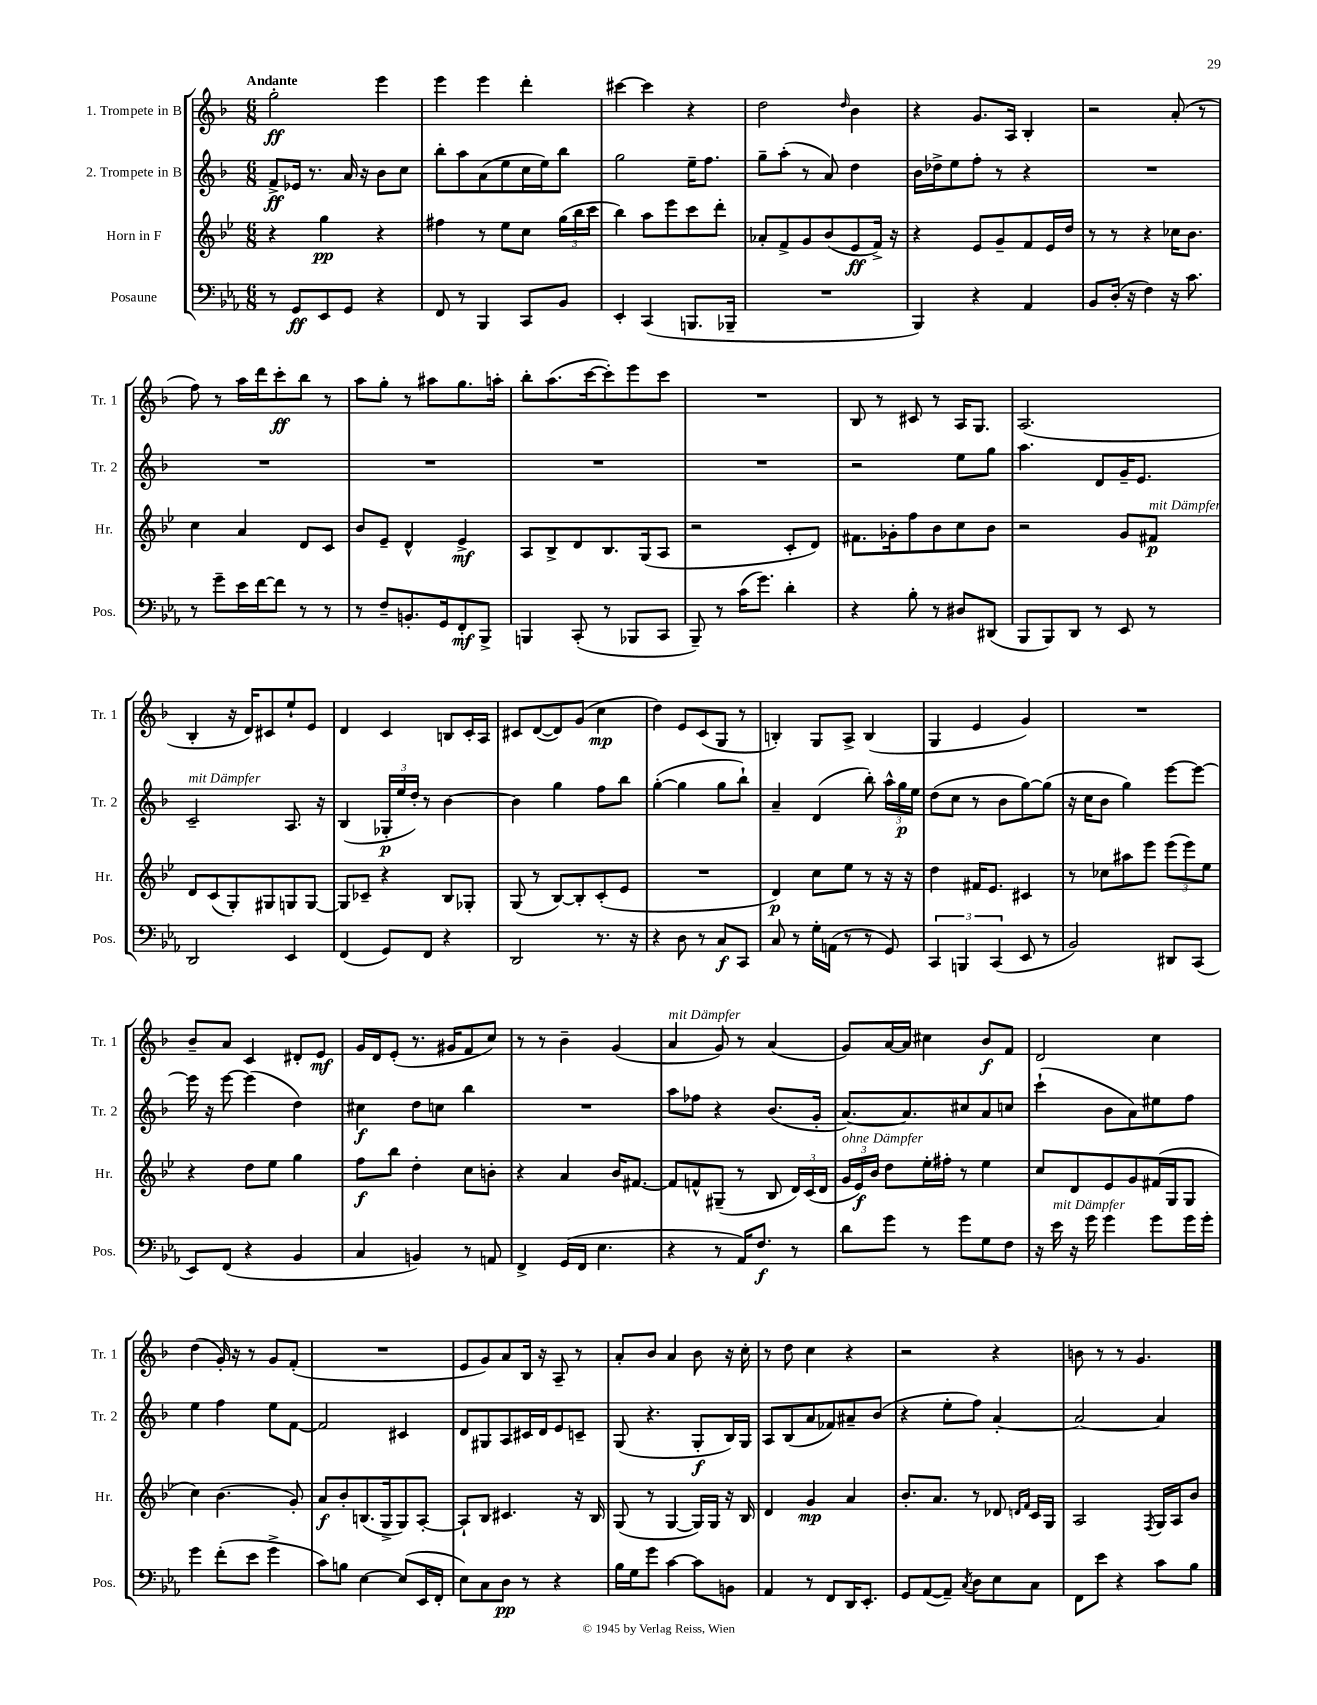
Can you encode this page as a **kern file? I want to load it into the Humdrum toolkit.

**kern	**dynam	**kern	**dynam	**kern	**dynam	**kern	**dynam
*part4	*part4	*part3	*part3	*part2	*part2	*part1	*part1
*staff4	*staff4	*staff3	*staff3	*staff2	*staff2	*staff1	*staff1
*I"Posaune	*	*I"Horn in F	*	*I"2. Trompete in B	*	*I"1. Trompete in B	*
*I'Pos.	*	*I'Hr.	*	*I'Tr. 2	*	*I'Tr. 1	*
*clefF4	*	*clefG2	*	*clefG2	*	*clefG2	*
*k[b-e-a-]	*	*k[b-e-]	*	*k[b-]	*	*k[b-]	*
*M6/8	*	*M6/8	*	*M6/8	*	*M6/8	*
=1	=1	=1	=1	=1	=1	=1	=1
!	!	!	!	!	!	!LO:TX:a:B:t=Andante	!
8r	.	4r	.	8f^/L	ff	2gg'\	ff
8GG/L	ff	.	.	16e-X/Jk	.	.	.
.	.	.	.	8.r	.	.	.
8EE-/	.	4gg\	pp	.	.	.	.
8GG/J	.	.	.	16a/	.	.	.
.	.	.	.	16r	.	.	.
4r	.	4r	.	8b-\L	.	4eee\	.
.	.	.	.	8cc\J	.	.	.
=2	=2	=2	=2	=2	=2	=2	=2
8FF/	.	4ff#X\	.	8bb-'\L	.	4eee\	.
8r	.	.	.	8aa\	.	.	.
4BBB-/	.	8r	.	(8a\	.	4eee\	.
.	.	8ee-\L	.	8ee\	.	.	.
8CC/L	.	8cc\J	.	16cc\L	.	4ddd'\	.
.	.	.	.	16ee\J)	.	.	.
8BB-/J	.	(24gg\LL	.	8bb-\J	.	.	.
.	.	24bb-\	.	.	.	.	.
.	.	24ccc\JJ	.	.	.	.	.
=3	=3	=3	=3	=3	=3	=3	=3
4EE-'/	.	4bb-\)	.	2gg\	.	[4ccc#X\	.
(4CC/	.	8aa\L	.	.	.	4ccc#\]	.
.	.	8eee-\	.	.	.	.	.
8.BBBn/L	.	8ccc\	.	16ee~\KL	.	4r	.
.	.	.	.	8.ff\J	.	.	.
.	.	8ddd'\J	.	.	.	.	.
16BBB-X~/Jk	.	.	.	.	.	.	.
=4	=4	=4	=4	=4	=4	=4	=4
2.r	.	8a-X'/L	.	8gg~\L	.	2dd\	.
.	.	8f^/	.	(8aa'\J	.	.	.
.	.	8g/	.	8r	.	.	.
.	.	(8b-/	.	8a/)	.	.	.
.	.	.	.	.	.	16qqdd/	.
.	.	8e-/	ff	4dd\	.	4b-\	.
.	.	16f^/Jk)	.	.	.	.	.
.	.	16r	.	.	.	.	.
=5	=5	=5	=5	=5	=5	=5	=5
4BBB-/)	.	4r	.	16b-\LL	.	4r	.
.	.	.	.	16dd-X^\J	.	.	.
.	.	.	.	8ee\	.	.	.
4r	.	8e-/L	.	8ff'\J	.	8.g/L	.
.	.	8g~/	.	8r	.	.	.
.	.	.	.	.	.	16A/Jk	.
4AA-/	.	8f/	.	4r	.	4B-'/	.
.	.	16e-/L	.	.	.	.	.
.	.	16dd/JJ	.	.	.	.	.
=6	=6	=6	=6	=6	=6	=6	=6
8BB-/L	.	8r	.	2.r	.	2r	.
(16D'/Jk	.	8r	.	.	.	.	.
16r	.	.	.	.	.	.	.
4F\)	.	4r	.	.	.	.	.
16r	.	16cc-X\KL	.	.	.	(8a'/	.
8.c\	.	8.b-\J	.	.	.	.	.
.	.	.	.	.	.	8r	.
!!LO:LB:g=z
=7	=7	=7	=7	=7	=7	=7	=7
8r	.	4cc\	.	2.r	.	8ff\)	.
8g~\L	.	.	.	.	.	8r	.
16e-\L	.	4a/	.	.	.	16aa\LL	.
[16f\J	.	.	.	.	.	16ddd\J	.
8f\J]	.	.	.	.	.	8ccc'\	ff
8r	.	8d/L	.	.	.	8bb-\J	.
8r	.	8c/J	.	.	.	8r	.
=8	=8	=8	=8	=8	=8	=8	=8
8r	.	8b-/L	.	2.r	.	8aa\L	.
8F~/L	.	8e-~/J	.	.	.	8gg'\J	.
8.BBn'/	.	4d^^/	.	.	.	8r	.
.	.	.	.	.	.	8aa#X\L	.
16GG/k	.	.	.	.	.	.	.
8FF'/	mf	4e-^/	mf	.	.	8.gg\	.
8BBB-^/J	.	.	.	.	.	.	.
.	.	.	.	.	.	16aan'\Jk	.
=9	=9	=9	=9	=9	=9	=9	=9
4BBBn/	.	8A/L	.	2.r	.	8bb-'\L	.
.	.	8B-^/	.	.	.	(8.aa\	.
(8CC'/	.	8d/	.	.	.	.	.
.	.	.	.	.	.	[16ccc\k	.
8r	.	8.B-/	.	.	.	8ccc'\])	.
8BBB-X/L	.	.	.	.	.	8eee\	.
.	.	(16G/k	.	.	.	.	.
8CC/J	.	8A/J	.	.	.	8ccc\J	.
=10	=10	=10	=10	=10	=10	=10	=10
8BBB-~/)	.	2r	.	2.r	.	2.r	.
8r	.	.	.	.	.	.	.
(16c\KL	.	.	.	.	.	.	.
8.g\J)	.	.	.	.	.	.	.
4d'\	.	8c'/L	.	.	.	.	.
.	.	8d/J)	.	.	.	.	.
=11	=11	=11	=11	=11	=11	=11	=11
4r	.	8.f#X\L	.	2r	.	8B-/	.
.	.	.	.	.	.	8r	.
.	.	16g-X'\k	.	.	.	.	.
8B-'\	.	8ff\	.	.	.	8c#X/	.
8r	.	8b-\	.	.	.	8r	.
8D#X/L	.	8cc\	.	8ee\L	.	16A/KL	.
.	.	.	.	.	.	8.G/J	.
(8DD#X/J	.	8b-\J	.	8gg\J	.	.	.
=12	=12	=12	=12	=12	=12	=12	=12
8BBB-/L	.	2r	.	4.aa\	.	(2.A/	.
8BBB-/)	.	.	.	.	.	.	.
8DD/J	.	.	.	.	.	.	.
8r	.	.	.	8d/L	.	.	.
8EE-/	.	8g/L	.	16g~/K	.	.	.
.	.	.	.	8.e/J	.	.	.
!	!	!LO:TX:a:i:t=mit Dämpfer	!	!	!	!	!
8r	.	8f#X/J	p	.	.	.	.
!!LO:LB:g=z
=13	=13	=13	=13	=13	=13	=13	=13
!	!	!	!	!LO:TX:a:i:t=mit Dämpfer	!	!	!
2DD/	.	8d/L	.	2c~/	.	4B-'/	.
.	.	(8c/	.	.	.	.	.
.	.	8G'/)	.	.	.	16r	.
.	.	.	.	.	.	16d/KL)	.
.	.	8G#X/	.	.	.	8c#X/	.
4EE-/	.	8Gn/	.	8.A/	.	8ee`/	.
.	.	[8G/J	.	.	.	8e/J	.
.	.	.	.	16r	.	.	.
=14	=14	=14	=14	=14	=14	=14	=14
(4FF/	.	8G/L]	.	(4B-/	.	4d/	.
.	.	8c-X~/J	.	.	.	.	.
8GG/L)	.	4r	.	24G-X'/LL	p	4c/	.
.	.	.	.	24ee/	.	.	.
.	.	.	.	24dd'/JJ)	.	.	.
8FF/J	.	.	.	8r	.	.	.
4r	.	8B-/L	.	[4b-\	.	8Bn/L	.
.	.	8G-X'/J	.	.	.	16c'/L	.
.	.	.	.	.	.	16A/JJ	.
=15	=15	=15	=15	=15	=15	=15	=15
2DD/	.	(8G/	.	4b-\]	.	8c#X/L	.
.	.	8r	.	.	.	([8d/	.
.	.	[8B-/L)	.	4gg\	.	8d/])	.
.	.	8B-'/]	.	.	.	(8g/J	.
8.r	.	(8c'/	.	8ff\L	.	4cc\	mp
.	.	8e-/J	.	8bb-\J	.	.	.
16r	.	.	.	.	.	.	.
=16	=16	=16	=16	=16	=16	=16	=16
4r	.	2.r	.	([4gg'\	.	4dd\)	.
8D\	.	.	.	4gg\]	.	8e/L	.
8r	.	.	.	.	.	(8c/	.
8C/L	f	.	.	8gg\L	.	8G/J	.
8CC/J	.	.	.	8bb-`\J)	.	8r	.
=17	=17	=17	=17	=17	=17	=17	=17
8C/	.	4d/)	p	4a~/	.	4Bn'/)	.
8r	.	.	.	.	.	.	.
16G'\LL	.	8cc\L	.	(4d/	.	8G/L	.
(16AAn\JJ	.	.	.	.	.	.	.
8r	.	8ee-\J	.	.	.	8A^/J	.
8r	.	8r	.	8bb-'\)	.	(4B/	.
8GG/)	.	16r	.	24aa^^\LL	.	.	.
.	.	.	.	24gg\	p	.	.
.	.	16r	.	.	.	.	.
.	.	.	.	24ee\JJ	.	.	.
=18	=18	=18	=18	=18	=18	=18	=18
6CC/	.	4dd\	.	(8dd\L	.	4G/	.
.	.	.	.	8cc\J	.	.	.
6BBBn/	.	.	.	.	.	.	.
.	.	16f#X/KL	.	8r	.	4e/	.
.	.	8.e-/J	.	.	.	.	.
(6CC/	.	.	.	.	.	.	.
.	.	.	.	8b-\L	.	.	.
8EE-/	.	4c#X/	.	[8gg\)	.	4g/)	.
8r	.	.	.	(8gg\J]	.	.	.
=19	=19	=19	=19	=19	=19	=19	=19
2BB-/)	.	8r	.	16r	.	2.r	.
.	.	.	.	16cc\KL	.	.	.
.	.	8cc-X\L	.	8b-\J	.	.	.
.	.	8aa#X\	.	4gg\)	.	.	.
.	.	8eee-\J	.	.	.	.	.
8DD#X/L	.	(12eee-\L	.	[8eee\L	.	.	.
.	.	12eee-\)	.	.	.	.	.
(8CC/J	.	.	.	8eee\J_	.	.	.
.	.	12ee-\J	.	.	.	.	.
!!LO:LB:g=z
=20	=20	=20	=20	=20	=20	=20	=20
8EE-/L)	.	4r	.	16eee\]	.	8b-~/L	.
.	.	.	.	16r	.	.	.
(8FF/J	.	.	.	[8eee\	.	8a/J	.
4r	.	8dd\L	.	(4eee\]	.	4c/	.
.	.	8ee-\J	.	.	.	.	.
4BB-/	.	4gg\	.	4dd\)	.	8d#X'/L	.
.	.	.	.	.	.	8e/J	mf
=21	=21	=21	=21	=21	=21	=21	=21
4C/	.	8ff\L	f	4cc#X\	f	16g/LL	.
.	.	.	.	.	.	16d/J	.
.	.	8bb-\J	.	.	.	(8e'/J	.
4BBn/)	.	4dd'\	.	8dd\L	.	8.r	.
.	.	.	.	8ccn\J	.	.	.
.	.	.	.	.	.	16g#X/KL	.
8r	.	8cc\L	.	4bb-\	.	8f/	.
8AAn/	.	8bn'\J	.	.	.	8cc/J)	.
=22	=22	=22	=22	=22	=22	=22	=22
4FF^/	.	4r	.	2.r	.	8r	.
.	.	.	.	.	.	8r	.
(16GG/LL	.	4a/	.	.	.	4b-~\	.
16FF/JJ	.	.	.	.	.	.	.
4.E-\	.	.	.	.	.	.	.
.	.	16b-/KL	.	.	.	(4g/	.
.	.	[8.f#X/J	.	.	.	.	.
=23	=23	=23	=23	=23	=23	=23	=23
!	!	!	!	!	!	!LO:TX:a:i:t=mit Dämpfer	!
4r	.	8f#/L]	.	8aa\L	.	4a/	.
.	.	8fn^^/	.	8ff-X\J	.	.	.
8r	.	(8G#X~/J	.	4r	.	8g/)	.
16AA-/KL)	.	8r	.	.	.	8r	.
8.F/J	f	.	.	.	.	.	.
.	.	8B-/	.	(8.b-/L	.	(4a/	.
8r	.	24d/LL)	.	.	.	.	.
.	.	(24c/	.	.	.	.	.
.	.	.	.	16g'/Jk	.	.	.
.	.	24d/JJ	.	.	.	.	.
=24	=24	=24	=24	=24	=24	=24	=24
!	!	!LO:TX:a:i:t=ohne Dämpfer	!	!	!	!	!
8d\L	.	24g/LL	.	[8.a/L)	.	8g/L)	.
.	.	24e-/)	f	.	.	.	.
.	.	24b-/JJ	.	.	.	.	.
8g\J	.	8dd\L	.	.	.	[16a/L	.
.	.	.	.	8.a/]	.	16a/JJ]	.
8r	.	16ee-'\L	.	.	.	4cc#X\	.
.	.	16ff#X'\JJ	.	.	.	.	.
8g\L	.	8r	.	8cc#X/	.	.	.
8G\	.	4ee-\	.	8a/	.	8b-/L	f
8F\J	.	.	.	8ccn/J	.	8f/J	.
=25	=25	=25	=25	=25	=25	=25	=25
16r	.	8cc/L	.	(4ccc`\	.	2d/	.
!LO:TX:a:i:t=mit Dämpfer	!	!	!	!	!	!	!
16e-\	.	.	.	.	.	.	.
16r	.	8d/	.	.	.	.	.
16g\	.	.	.	.	.	.	.
4g\	.	8e-/	.	8b-\L	.	.	.
.	.	8g/	.	8a\)	.	.	.
8g\L	.	(16f#X/L	.	8ee#X\	.	4cc\	.
.	.	16G/J	.	.	.	.	.
16g\L	.	8G/J	.	8ff\J	.	.	.
16g'\JJ	.	.	.	.	.	.	.
!!LO:LB:g=z
=26	=26	=26	=26	=26	=26	=26	=26
4g\	.	4cc\)	.	4ee\	.	(4dd\	.
(8f'\L	.	(4.b-\	.	4ff\	.	16g'/)	.
.	.	.	.	.	.	16r	.
8e-\J	.	.	.	.	.	8r	.
4g^\	.	.	.	8ee\L	.	8g/L	.
.	.	8g'/)	.	[8f\J	.	(8f'/J	.
=27	=27	=27	=27	=27	=27	=27	=27
8c\L)	.	8a/L	f	2f/]	.	2.r	.
8Bn\J	.	8b-'/	.	.	.	.	.
[4E-\	.	(8.Bn/	.	.	.	.	.
.	.	16G^/k	.	.	.	.	.
(8E-/L]	.	8G/)	.	4c#X/	.	.	.
16EE-/L	.	[8A'/J	.	.	.	.	.
16FF'/JJ	.	.	.	.	.	.	.
=28	=28	=28	=28	=28	=28	=28	=28
8E-\L)	.	8A`/L]	.	8d/L	.	8e/L	.
8C\	.	8B-/J	.	8G#X/	.	8g/)	.
8D\J	pp	4.c#X/	.	8A/	.	8a/	.
8r	.	.	.	16c#X/L	.	16B-/Jk	.
.	.	.	.	16d/J	.	16r	.
4r	.	.	.	8e/	.	8A~/	.
.	.	16r	.	8cn~/J	.	8r	.
.	.	16B-/	.	.	.	.	.
=29	=29	=29	=29	=29	=29	=29	=29
16B-\LL	.	(8G/	.	(8G/	.	8a'/L	.
16G\J	.	.	.	.	.	.	.
8g\J	.	8r	.	4.r	.	8b-/J	.
[4c\	.	[4G/	.	.	.	4a/	.
8c\L]	.	16G/LL])	.	8G'/L	f	8b-\	.
.	.	16G/JJ	.	.	.	.	.
8BBn\J	.	16r	.	16B-/L)	.	16r	.
.	.	16B-/	.	16G/JJ	.	16cc'\	.
=30	=30	=30	=30	=30	=30	=30	=30
4AA-/	.	4d/	.	8A/L	.	8r	.
.	.	.	.	(8B-/	.	8dd\	.
8r	.	4g/	mp	8a/	.	4cc\	.
8FF/L	.	.	.	8f-X/)	.	.	.
16DD/K	.	4a/	.	8a#X~/	.	4r	.
8.EE-'/J	.	.	.	.	.	.	.
.	.	.	.	(8b-/J	.	.	.
=31	=31	=31	=31	=31	=31	=31	=31
8GG/L	.	8.b-'/L	.	4r	.	2r	.
([8AA-/	.	.	.	.	.	.	.
.	.	8.a/J	.	.	.	.	.
8AA-~/J])	.	.	.	8ee'\L	.	.	.
8qC/	.	.	.	.	.	.	.
8D\L	.	8r	.	8ff\J)	.	.	.
8E-\	.	8d-X/	.	[4a'/	.	4r	.
.	.	16qqdn/LL	.	.	.	.	.
.	.	16qqf/JJ	.	.	.	.	.
8C\J	.	16c/LL	.	.	.	.	.
.	.	16G/JJ	.	.	.	.	.
=32	=32	=32	=32	=32	=32	=32	=32
8FF\L	.	2A/	.	2a/_	.	8bn\	.
8e-\J	.	.	.	.	.	8r	.
4r	.	.	.	.	.	8r	.
.	.	.	.	.	.	4.g/	.
.	.	8qF/	.	.	.	.	.
8c\L	.	16G/LL	.	4a/]	.	.	.
.	.	16A/J	.	.	.	.	.
8B-\J	.	8b-/J	.	.	.	.	.
==	==	==	==	==	==	==	==
*-	*-	*-	*-	*-	*-	*-	*-
